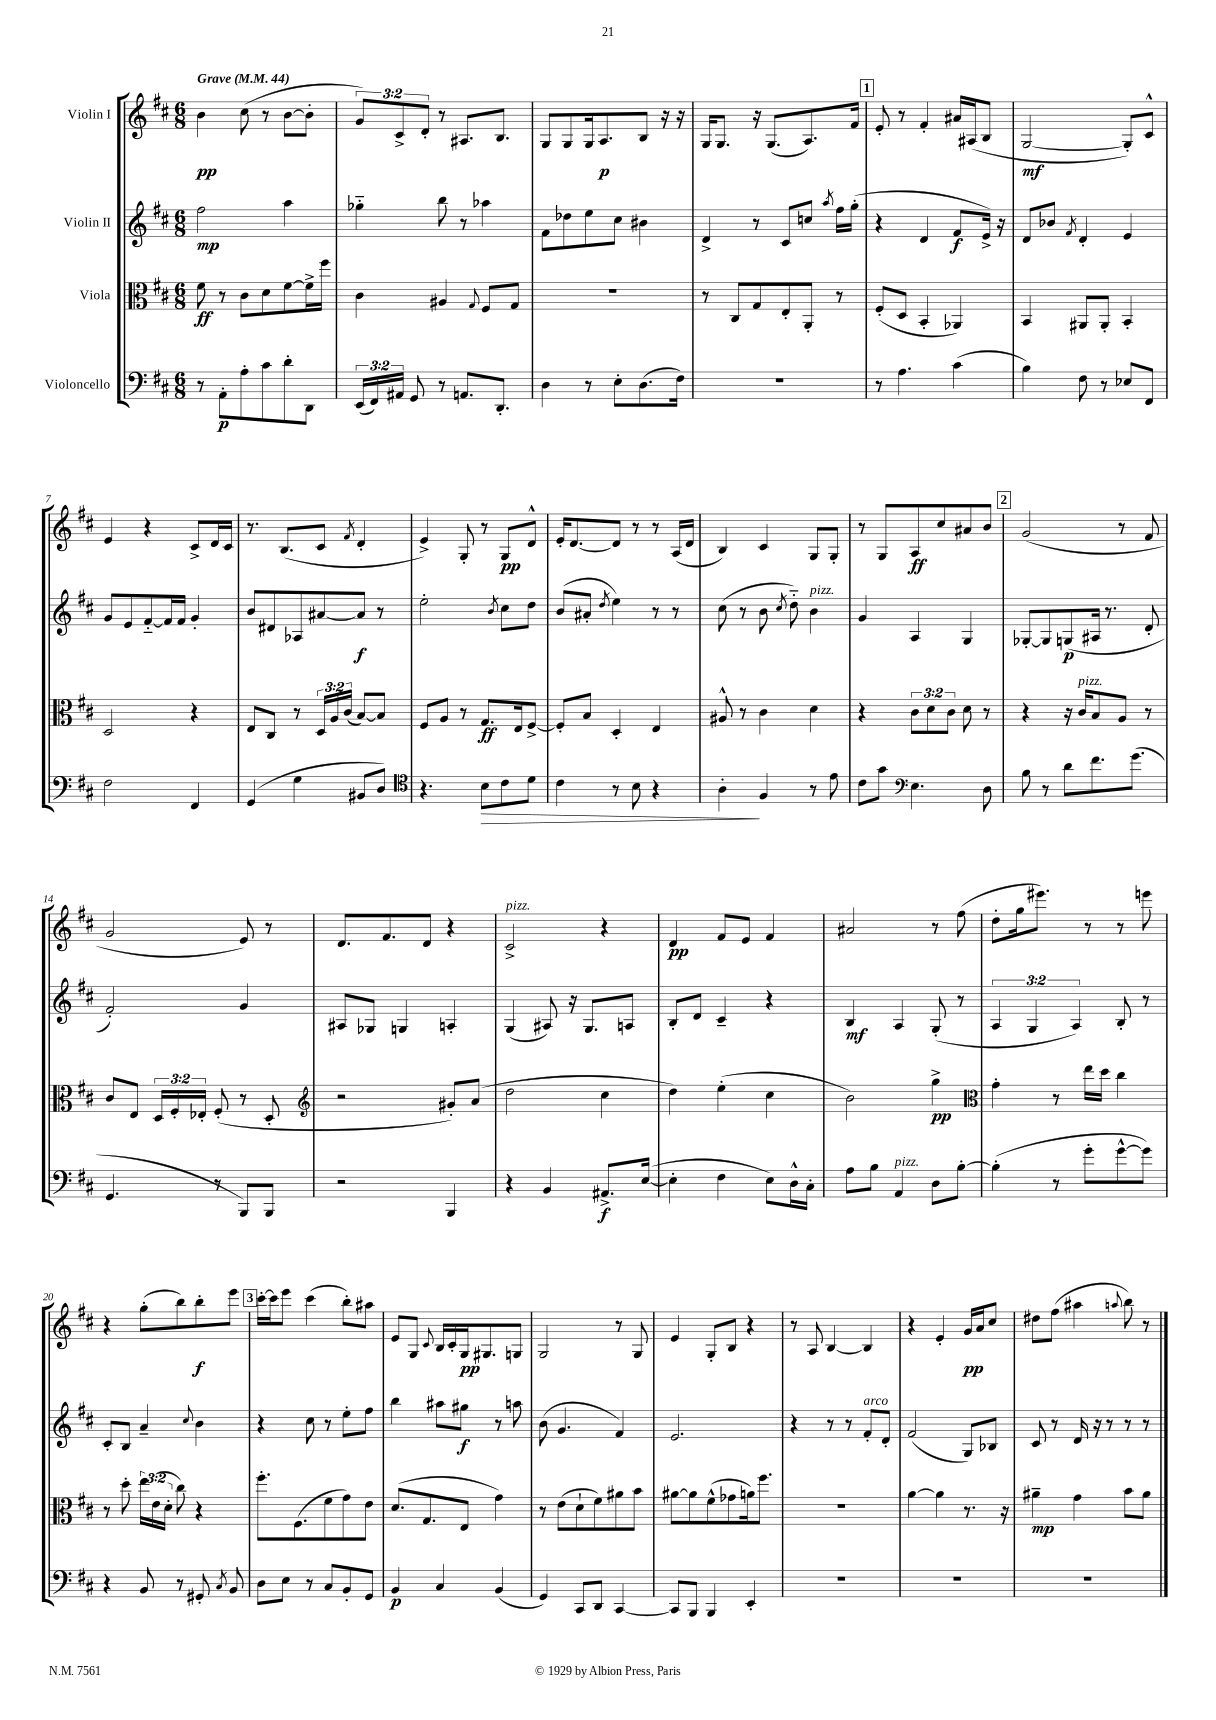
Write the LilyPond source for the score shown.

<<
\new StaffGroup <<
\new Staff = "s0" \with { instrumentName = "Violin I" } {
    \clef treble \key d \major \numericTimeSignature \time 6/8 \override Staff.TupletNumber.text = #tuplet-number::calc-fraction-text \tempo "Grave" 4 = 44
    \autoBeamOff b'4\pp cis''8( r8 b'8[~ b'8]-. |
    \tuplet 3/2 { g'8[) cis'8-> d'8]-. } r8 ais8.[ b8.] |
    g8[ g8 g16 a8.\p b8] r16 r16 |
    g16[ g8.] r16 g8.[( a8.) fis'16] |
    \mark \markup { \box "1" } e'8-. r8 fis'4-. ais'16[ ais16( b8] |
    g2~\mf g8[-.) cis'8]-^ |
    e'4 r4 cis'8[-> d'16 cis'16] |
    r8. b8.[( cis'8] \acciaccatura { fis'8 } d'4-. |
    e'4->) g8-. r8 g8[\pp d'8]-^ |
    e'16[-. d'8.~ d'8] r8 r8 a16[( d'16] |
    b4) cis'4 g8[ g8]-. |
    r8 g8[ a8\ff cis''8 ais'8 b'8] |
    \mark \markup { \box "2" } g'2( r8 fis'8 |
    g'2 e'8) r8 |
    d'8.[ fis'8. d'8] r4 |
    cis'2->^\markup { \italic "pizz." } r4 |
    d'4\pp fis'8[ e'8] fis'4 |
    ais'2 r8 fis''8( |
    d''8[-. g''16 eis'''8.]) r8 r8 e'''8 |
    r4 g''8[-.( b''8) b''8-.\f e'''8] |
    \mark \markup { \box "3" } cis'''16[~-. cis'''16 e'''8] cis'''4( b''8[-.) ais''8] |
    e'8[ g8] \appoggiatura { cis'8 } b16[ cis'16-. g16\pp gis8. g8] |
    g2 r8 g8 |
    e'4 g8[-. b8] r4 |
    r8 a8 b4~ b4 |
    r4 e'4-. g'16[\pp a'16 cis''8] |
    dis''8[ fis''8]( ais''4 \appoggiatura { a''8 } b''8) r8 \bar "|." |
}
\new Staff = "s1" \with { instrumentName = "Violin II" } {
    \clef treble \key d \major \numericTimeSignature \time 6/8 \override Staff.TupletNumber.text = #tuplet-number::calc-fraction-text
    \autoBeamOff fis''2\mp a''4 |
    ges''4-_ b''8 r8 aes''4 |
    fis'8[ des''8 e''8 cis''8] bis'4 |
    d'4-> r8 cis'8[ c''8] \acciaccatura { a''8 } fis''16[ g''16]-.( |
    \mark \markup { \box "1" } r4 d'4 fis'8[\f e'16]->) r16 |
    d'8[ bes'8] \acciaccatura { fis'8 } d'4-. e'4 |
    g'8[ e'8 fis'8~-_ fis'16 fis'16] g'4-. |
    b'8[ dis'8 aes8 ais'8~ ais'8]\f r8 |
    e''2-. \acciaccatura { b'8 } cis''8[ d''8] |
    b'8[( ais'8]-. \acciaccatura { d''8 } e''4) r8 r8 |
    cis''8( r8 b'8 \acciaccatura { cis''8 } d''8-_) b'4^\markup { \italic "pizz." } |
    g'4 a4 g4 |
    \mark \markup { \box "2" } ges8[~-. ges8 g8\p( ais16] r8. d'8-. |
    fis'2-.) g'4 |
    ais8[ ges8] g4 a4-. |
    g4( ais8) r16 g8.[ a8] |
    b8[-. d'8] cis'4-- r4 |
    b4\mf a4 g8-.( r8 |
    \tuplet 3/2 { a4 g4 a4) } b8-. r8 |
    cis'8[-. b8] a'4-- \appoggiatura { cis''8 } b'4 |
    \mark \markup { \box "3" } r4 cis''8 r8 e''8[-. fis''8] |
    b''4 ais''8[ gis''8]\f r8 a''8 |
    b'8( g'4. fis'4) |
    e'2. |
    r4 r8 r8 fis'8[-.^\markup { \italic "arco" } d'8]-. |
    fis'2( g8[) bes8] |
    cis'8 r8 d'16 r16 r8 r8 r8 \bar "|." |
}
\new Staff = "s2" \with { instrumentName = "Viola" } {
    \clef alto \key d \major \numericTimeSignature \time 6/8 \override Staff.TupletNumber.text = #tuplet-number::calc-fraction-text
    \autoBeamOff fis'8\ff r8 cis'8[ d'8 fis'8~ fis'16-> fis''16] |
    cis'4 ais4 \appoggiatura { g8 } fis8[ g8] |
    R2. |
    r8 cis8[ g8 e8-. a,8]-. r8 |
    \mark \markup { \box "1" } fis8[-.( d8] b,4-. aes,4) |
    b,4 ais,8[ ais,8]-. b,4-. |
    d2 r4 |
    e8[ cis8] r8 \tuplet 3/2 { d16[ a16 cis'16]( } b8[~) b8] |
    fis8[ a8] r8 g8.[\ff e16 fis8]~-> |
    fis8[-. b8] d4-. e4 |
    ais8-^ r8 cis'4 d'4 |
    r4 \tuplet 3/2 { cis'8[ d'8 cis'8] } d'8 r8 |
    \mark \markup { \box "2" } r4 r16 cis'16[^\markup { \italic "pizz." } b8 a8] r8 |
    cis'8[ e8] \tuplet 3/2 { d16[ fis16-. ees16]-. } fis8-.( r8 d8-. |
    \clef treble r2 gis'8[-.) a'8]( |
    d''2 cis''4 |
    d''4) e''4-.( cis''4 |
    b'2) g''4->\pp |
    \clef alto g'4-. r8 e''16[ d''16] cis''4 |
    r8 d''8-. \tuplet 3/2 { e''16[ e'16( d'16]-. } cis''8) r4 |
    \mark \markup { \box "3" } fis''8.[-. fis8.( fis'8 g'8) e'8] |
    d'8.[( g8. e8] g'4) |
    r8 e'8[( d'8-! fis'8) ais'8 b'8] |
    ais'8[~ ais'8 fis'8-^( ges'8 a'16) fis''8.] |
    R2. |
    a'4~ a'4 r8. r16 |
    ais'4--\mp g'4 b'8[ ais'8] \bar "|." |
}
\new Staff = "s3" \with { instrumentName = "Violoncello" } {
    \clef bass \key d \major \numericTimeSignature \time 6/8 \override Staff.TupletNumber.text = #tuplet-number::calc-fraction-text
    \autoBeamOff r8 a,8[-.\p a8-. cis'8 d'8-. d,8] |
    \tuplet 3/2 { e,16[( fis,16) ais,16] } g,8 r8 a,8.[ d,8.]-. |
    d4 r8 e8[-. d8.( fis16]) |
    R2. |
    \mark \markup { \box "1" } r8 a4. cis'4( |
    b4) fis8 r8 ees8[ fis,8] |
    fis2 fis,4 |
    g,4( g4 bis,8[ d8]) |
    \clef tenor r4. b8[\> cis'8 d'8] |
    cis'4 r8 b8 r4 |
    a4-.\! fis4 r8 e'8 |
    cis'8[ g'8] \clef bass e4. d8 |
    \mark \markup { \box "2" } b8 r8 d'8[ fis'8. g'8.]( |
    g,4. r8 b,,8[) b,,8] |
    r2 b,,4 |
    r4 b,4 ais,8.[->\f e16]~( |
    e4-. fis4 e8[) d16-^ cis16]-. |
    a8[ b8] a,4^\markup { \italic "pizz." } d8[ b8]~-. |
    b4-.( r8 g'8[-. g'8~-^ g'8]) |
    r4 b,8 r8 gis,8-. \acciaccatura { cis8 } b,8 |
    \mark \markup { \box "3" } d8[ e8] r8 cis8[ b,8-. g,8] |
    b,4\p cis4 b,4( |
    g,4) cis,8[ d,8] cis,4~ |
    cis,8[ b,,8] b,,4 e,4-. |
    R2. |
    R2. |
    R2. \bar "|." |
}
>>
>>
